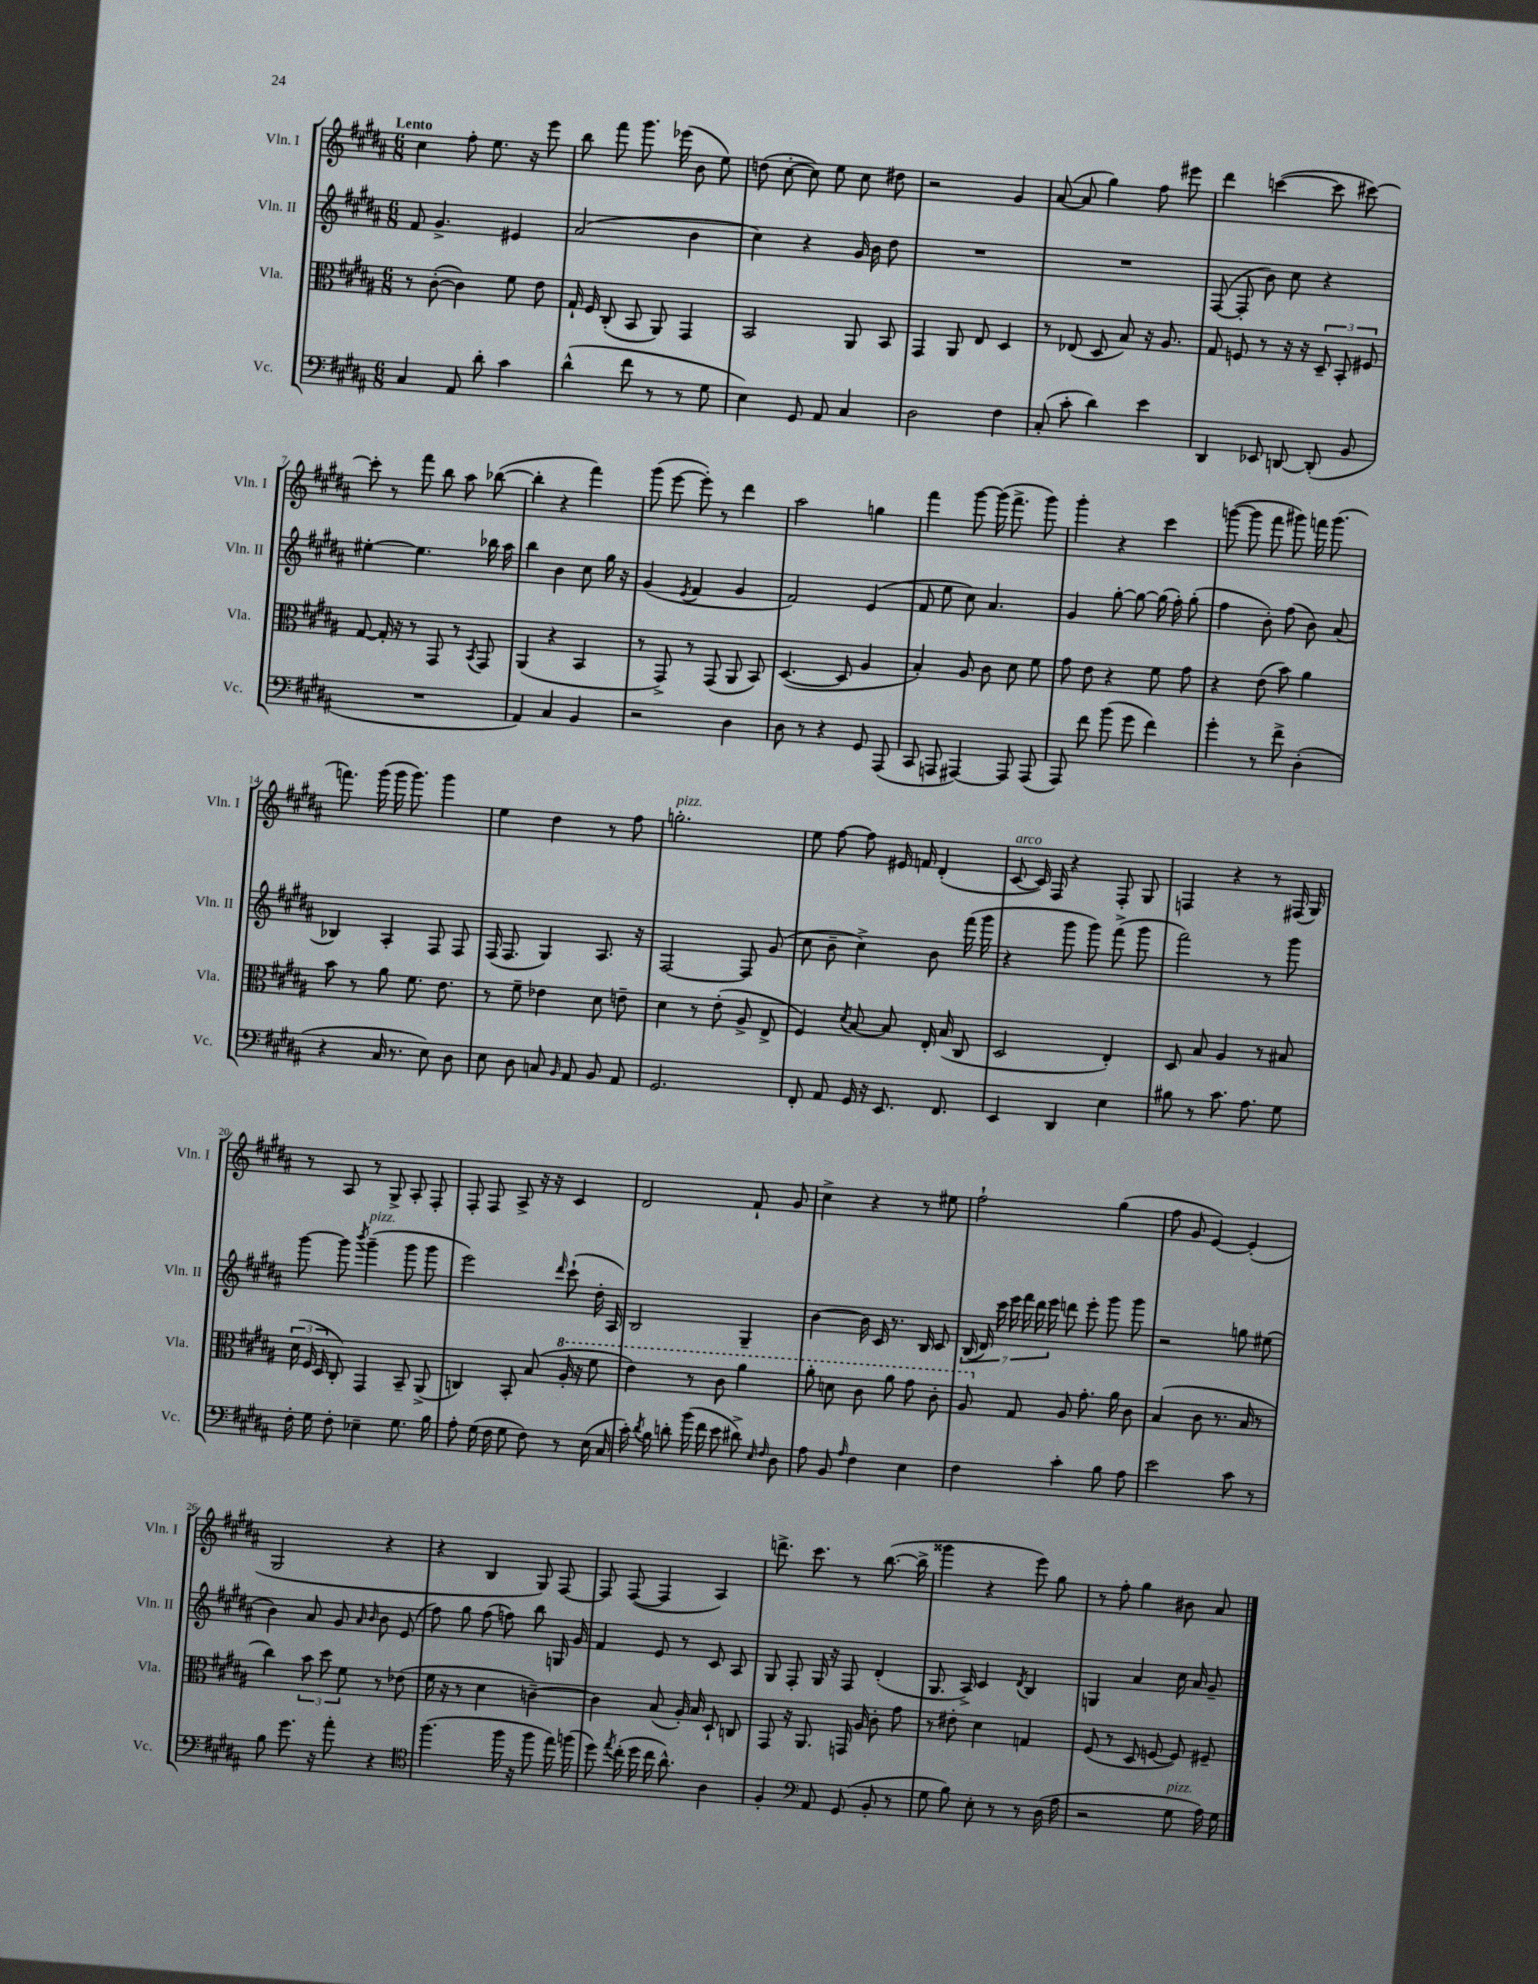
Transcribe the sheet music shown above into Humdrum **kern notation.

**kern	**kern	**kern	**kern
*part4	*part3	*part2	*part1
*staff4	*staff3	*staff2	*staff1
*I"Vc.	*I"Vla.	*I"Vln. II	*I"Vln. I
*I'Vc.	*I'Vla.	*I'Vln. II	*I'Vln. I
*clefF4	*clefC3	*clefG2	*clefG2
*k[f#c#g#d#a#]	*k[f#c#g#d#a#]	*k[f#c#g#d#a#]	*k[f#c#g#d#a#]
*M6/8	*M6/8	*M6/8	*M6/8
=1	=1	=1	=1
!	!	!	!LO:TX:a:B:t=Lento
4C#/	8r	8f#/	4cc#\
.	([8c#'\	4.g#^/	.
8AA#/	4c#\])	.	8ff#'\
8d#'\	.	.	8.ee\
4c#\	8f#\	4e#X/	.
.	.	.	16r
.	8e\	.	8eee\
=2	=2	=2	=2
(4d#^^\	16G#`/	(2a#/	8bb\
.	16F#/	.	.
.	(8C#'/	.	8fff#\
8f#\	8BB/	.	8.ggg#\
8r	8AA#/)	.	.
.	.	.	(16eee-X\
8r	4GG#/	4b\	8b\
8G#\	.	.	8ee\)
=3	=3	=3	=3
4E\)	2BB/	4cc#\)	(8ddn\
.	.	.	[8cc#'\
8GG#/	.	4r	8cc#\])
8AA#/	.	.	8ee\
4C#/	8AA#/	16g#/	8cc#\
.	.	16b\	.
.	8BB/	8dd#\	8dd#X\
=4	=4	=4	=4
2D#\	4GG#/	2.r	2r
.	8AA#/	.	.
.	8E/	.	.
4F#\	4D#/	.	4g#/
=5	=5	=5	=5
(8C#'/	8r	2.r	([8a#/
8c#'\	(8E-X/	.	8a#/]
4d#\)	8D#/	.	4gg#\)
.	8B/)	.	.
4e\	16r	.	8ff#\
.	8.A#/	.	.
.	.	.	8eee#X\
=6	=6	=6	=6
4DD#/	8G#/	([8F#/	4ddd#\
.	8Fn/	8F#'/]	.
8EE-X/	8r	8b\)	([4cccn\
[8DDn/	16r	8cc#\	.
.	16r	.	.
(8DD'/]	12D#~/	4r	8ccc\]
.	12BB'/	.	.
8BB/	.	.	[8ccc#X\)
.	12F#X/	.	.
!!LO:LB:g=z
=7	=7	=7	=7
2.r	[8G#/	[4ee#X'\	8ccc#'\]
.	16G#'/]	.	8r
.	16r	.	.
.	8r	4.ee#\]	8fff#\
.	8GG#/	.	8bb\
.	8r	.	8aa#\
.	8qBB/	.	.
.	8GG#/	16bb-X\	([8bb-X\
.	.	16aa#\	.
=8	=8	=8	=8
4AA#/)	(4AA#/	4bb\	4bb-'\]
4C#/	4r	4b\	4r
4BB/	4BB/	8cc#\	4fff#\)
.	.	16gg#\	.
.	.	16r	.
=9	=9	=9	=9
2r	8r	(4g#/	(8ggg#\
.	8GG#^/)	.	[8eee\
.	.	8qe/	.
.	8r	4f#/	8eee'\])
.	(8GG#/	.	8r
4D#\	8AA#/	4g#/	4ddd#\
.	8BB/)	.	.
=10	=10	=10	=10
8D#\	([4.D#/	2f#/)	2aa#\
8r	.	.	.
4r	.	.	.
.	8D#/]	.	.
8GG#/	4A#/	(4e/	4ggn\
(8AAA#/	.	.	.
=11	=11	=11	=11
8CC#/	4B'/)	8f#/	4fff#\
8AAAn/	.	8ee\	.
[4AAA#X/)	8A#/	8cc#\)	[8ggg#\
.	8c#\	4.a#/	(16ggg#\]
.	.	.	8.fff#^\
8AAA#/]	8d#\	.	.
(8AAA#/	8f#\	.	8ggg#\)
=12	=12	=12	=12
8AAA#/)	8g#\	4g#/	4ggg#'\
8f#\	8e\	.	.
(8b\	4r	[8gg#'\	4r
8g#\	.	8gg#\_	.
4f#\)	8f#\	(16gg#\]	4ccc#\
.	.	16ff#'\)	.
.	8g#\	(8gg#'\	.
=13	=13	=13	=13
4g#'\	4r	4ff#\	([8gggn\
.	.	.	8ggg\]
8r	(8e\	8b'\)	8fff#\
8f#^\	8b\)	(8ff#\	8ggg#X\)
(4D#'\	4a#\	8b\)	16fffn\
.	.	.	(8.ggg#\
.	.	(8a#/	.
!!LO:LB:g=z
=14	=14	=14	=14
4r	8b\	4B-X/)	8.fffn\)
.	8r	.	.
.	.	.	(16ggg#\
16C#/	8a#\	4A#'/	16ggg#\
8.r	.	.	8.ggg#\)
.	8.f#\	.	.
8E\)	.	8F#/	4ggg#\
.	8.e\	.	.
8D#\	.	8F#/	.
=15	=15	=15	=15
8E\	8r	(16F#/	4ee\
.	.	8.F#/	.
8D#\	8f#~\	.	.
8Cn/	4e-X\	4G#/)	4dd#\
16qqBB/	.	.	.
8AA#/	.	.	.
8BB/	8d#\	8.A#/	8r
8AA#/	8en~\	.	8ff#\
.	.	16r	.
=16	=16	=16	=16
!	!	!	!LO:TX:a:i:t=pizz.
2.GG#/	4d#\	[2F#/	2.ggn'\
.	8r	.	.
.	(8e'\	.	.
.	8A#^/	8F#/]	.
.	8E^/	(8g#/	.
=17	=17	=17	=17
8FF#'/	4F#/)	8cc#\	8ee\
8AA#/	.	8b~\	[8ff#\
.	8qd#/	.	.
16GG#/	[8B/	4cc#^\)	8ff#\]
16r	.	.	.
8.EE/	8B/]	.	16e#X/
.	.	.	16fn/
.	16E'/	8b\	(4d#'/
8.FF#/	(16B/	.	.
.	8C#/	(16fff#\	.
.	.	16ggg#\	.
=18	=18	=18	=18
!	!	!	!LO:TX:a:i:t=arco
4EE/	2D#/	4r	[8c#/
.	.	.	16c#/])
.	.	.	16F#/
4DD#/	.	8ggg#\	4r
.	.	8ggg#\)	.
4E\	4E'/)	(8fff#^\	8F#'/
.	.	8ggg#\	8G#/
=19	=19	=19	=19
8B#X\	8D#/	2fff#\)	4Fn/
8r	8B/	.	.
8.c#\	4A#/	.	4r
8.A#\	.	.	.
.	8r	8r	8r
8G#\	8B#X/	8ggg#\	(16F#X/
.	.	.	16G#/)
!!LO:LB:g=z
=20	=20	=20	=20
16F#'\	(24d#\	[8ggg#\	8r
.	24F#/	.	.
16G#\	.	.	.
.	24D#/	.	.
8F#'\	8C#'/)	8ggg#\]	8A#/
.	.	8qbbb/	.
!	!	!LO:TX:a:i:t=pizz.	!
4E-X~\	4GG#/	(4ggg#~\	8r
.	.	.	8G#^/
8.G#\	8BB~/	8ggg#\	8A#'/
.	(8AA#^/	8ggg#\	8F#'/
16B\	.	.	.
=21	=21	=21	=21
8A#'\	4Cn/)	2eee\)	8F#'/
(16G#\	.	.	8F#/
16F#\	.	.	.
8G#\	8BB'/	.	8A#^/
8F#\)	(8B/	.	16r
.	.	.	16r
.	.	16qqddd#/	.
*	*8va	*	*
8r	16a#'/	(8ccc#`\	4c#/
.	16r	.	.
(16E\	8ff#\	16dd#'\	.
16C#/	.	16A#/)	.
=22	=22	=22	=22
16c#'\)	4ee\)	2B/	2d#/
8qd#/	.	.	.
16B\	.	.	.
8dn'\	.	.	.
(16b\	8r	.	.
16f#\	.	.	.
8e\	8cc#\	.	.
8d#X^\)	4aa#\	4G#~/	8f#`/
16qqE/	.	.	.
16qqF#/	.	.	.
8D#\	.	.	8g#/
=23	=23	=23	=23
8A#\	8aa#'\	[4b\	4cc#^\
8BB/	8ddn\	.	.
16qqA#/	.	.	.
4F#\	8cc#\	16b\]	4r
.	.	16c#/	.
.	8aa#\	8.r	.
4E\	8gg#\	.	8r
.	.	16B/	.
.	8cc#'\	8c#/	8ee#X\
=24	=24	=24	=24
4F#\	8a#/	(28B/	2ff#`\
.	.	28d#/)	.
.	.	28ccc#\	.
.	.	28eee\	.
*	*X8va	*	*
.	8G#/	.	.
.	.	28fff#\	.
.	.	28ddd#\	.
.	.	28eee\	.
4c#'\	8A#/	8dddn\	.
.	8.g#'\	8eee'\	.
8B\	.	8ggg#\	(4gg#\
.	16a#\	.	.
8A#\	8c#\	8ggg#\	.
=25	=25	=25	=25
2e\	(4B/	2r	8ff#\
.	.	.	8g#/
.	8c#\	.	[4e/)
.	8.r	.	.
8c#\	.	8ggn\	(4e'/]
.	16B/	.	.
8r	8r	(8ee#X\	.
!!LO:LB:g=z
=26	=26	=26	=26
8B\	4cc#\)	4b\)	2G#/
8.g#\	.	.	.
.	12b\	8a#/	.
16r	.	.	.
.	12dd#\	.	.
8a#'\	.	8g#/	.
.	12f#\	.	.
.	.	16qqa#/	.
.	.	16qqb/	.
4r	8r	8b\	4r
.	(8e-X\	(8e/	.
=27	=27	=27	=27
*clefC4	*	*	*
(4.ff#\	16f#\	8ff#\)	4r
.	16r	.	.
.	8r	8gg#\	.
.	4d#\	(8ff#\	4B/
16ff#\	.	8ffn\)	.
16r	.	.	.
8ff#\	[4cn~\)	8bb\	8G#/)
16ee\)	.	16Gn/	[8F#/
(16ffn\	.	16g#/	.
=28	=28	=28	=28
8dd#\)	4c\]	4f#/	8F#/]
8qee/	.	.	.
(16cc#'\	.	.	([8F#/
16dd#\	.	.	.
16cc#\	(8B/	8e/	4F#/]
8.a#^^\)	.	.	.
.	16A#'/)	8r	.
.	16B/	.	.
4A#\	8D#`/	8c#/	4A#/)
.	8Cn/	8A#/	.
=29	=29	=29	=29
4F#'/	8GG#/	8G#/	8.dddn^\
.	16r	8F#'/	.
.	8.AA#/	.	8.ccc#\
*clefF4	*	*	*
8AA#/	.	16G#/	.
.	.	16r	.
(8GG#/	16GGn/	8F#/	8r
.	16A#/	.	.
8BB'/	8c#'\	(4d#'/	([8.bb\
8r	8g#\	.	.
.	.	.	16bb^\]
=30	=30	=30	=30
8G#\	8r	8.G#/	4ggg##X\
8B\)	8e#X'\	.	.
.	.	16A#^/)	.
8E'\	4d#\	4c#/	4r
8r	.	.	.
.	.	8qd#/	.
8r	4Gn/	4B/	8eee\)
(16D#\	.	.	8gg#\
16A#\	.	.	.
=31	=31	=31	=31
2r	(8F#/	4Gn/	8r
.	8r	.	8ff#'\
.	8D#/	4a#/	4gg#\
.	[8Fn/	.	.
!LO:TX:a:i:t=pizz.	!	!	!
8G#\	8F/])	16cc#\	8b#X\
.	.	16a#/	.
16A#\)	8F#X~/	8g#~/	8a#/
16G#\	.	.	.
==	==	==	==
*-	*-	*-	*-
